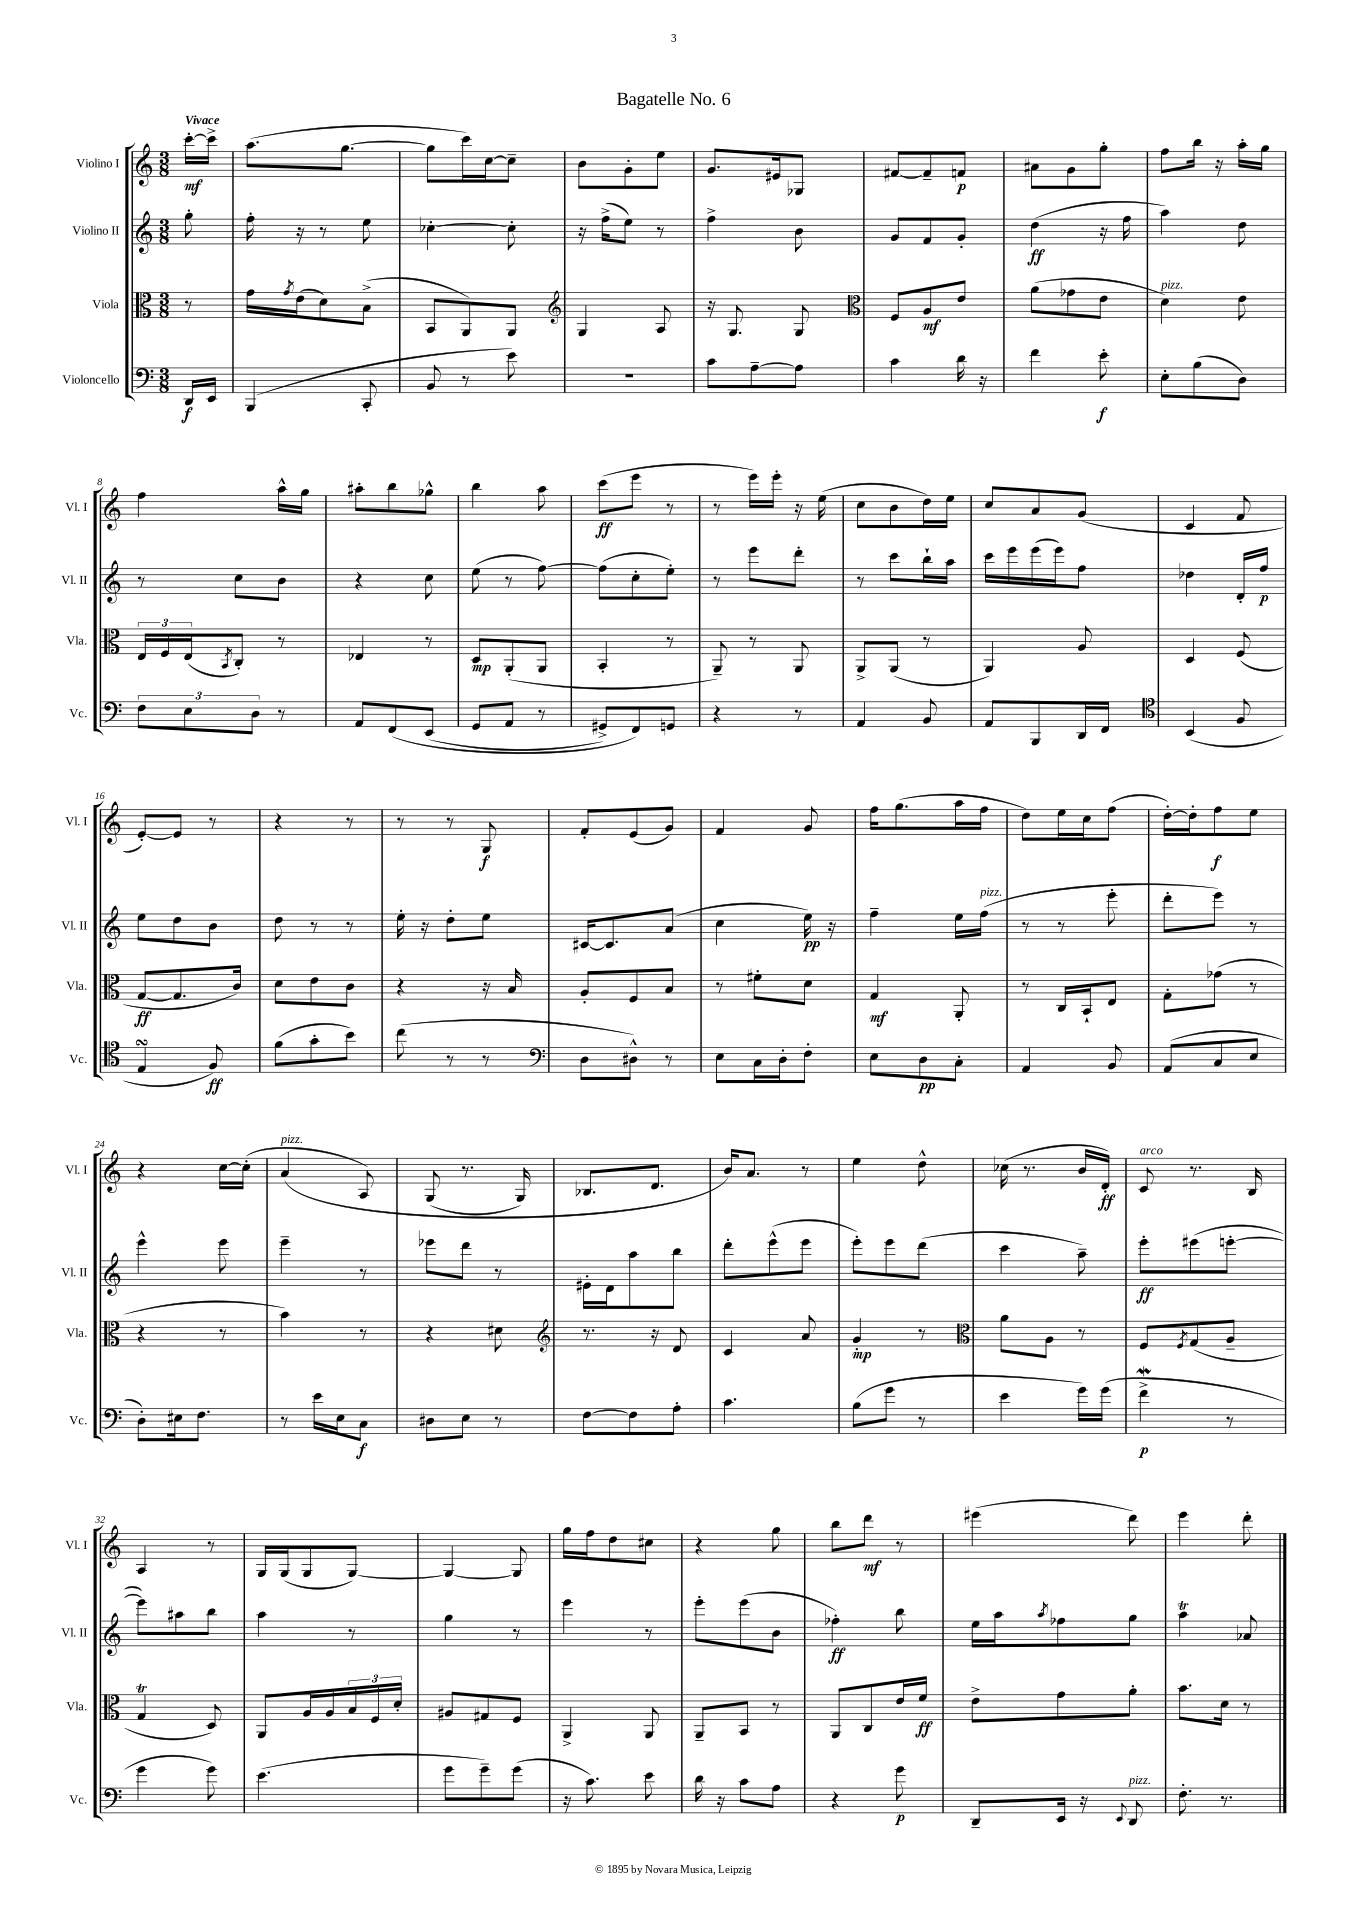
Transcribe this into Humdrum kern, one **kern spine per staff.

**kern	**dynam	**kern	**dynam	**kern	**dynam	**kern	**dynam
*part4	*part4	*part3	*part3	*part2	*part2	*part1	*part1
*staff4	*staff4	*staff3	*staff3	*staff2	*staff2	*staff1	*staff1
*I"Violoncello	*	*I"Viola	*	*I"Violino II	*	*I"Violino I	*
*I'Vc.	*	*I'Vla.	*	*I'Vl. II	*	*I'Vl. I	*
*clefF4	*	*clefC3	*	*clefG2	*	*clefG2	*
*k[]	*	*k[]	*	*k[]	*	*k[]	*
*M3/8	*	*M3/8	*	*M3/8	*	*M3/8	*
=	=	=	=	=	=	=	=
!	!	!	!	!	!	!LO:TX:a:B:t=Vivace	!
16DD/LL	f	8r	.	8gg'\	.	[16ccc'\LL	mf
16EE/JJ	.	.	.	.	.	16ccc^\JJ]	.
=1	=1	=1	=1	=1	=1	=1	=1
(4BBB/	.	16g\LL	.	16ff'\	.	(8.aa\L	.
.	.	8qg/	.	.	.	.	.
.	.	(16e\J	.	16r	.	.	.
.	.	8d\)	.	8r	.	.	.
.	.	.	.	.	.	[8.gg\J	.
8CC'/	.	(8B^\J	.	8ee\	.	.	.
=2	=2	=2	=2	=2	=2	=2	=2
8BB/	.	8BB/L	.	[4cc-X'\	.	8gg\L]	.
8r	.	8AA/)	.	.	.	16ccc\L)	.
.	.	.	.	.	.	[16cc\J	.
8e\)	.	8AA/J	.	8cc-'\]	.	8cc~\J]	.
=3	=3	=3	=3	=3	=3	=3	=3
*	*	*clefG2	*	*	*	*	*
4.r	.	4G/	.	16r	.	8b\L	.
.	.	.	.	(16ff^\KL	.	.	.
.	.	.	.	8ee\J)	.	8g'\	.
.	.	8A/	.	8r	.	8ee\J	.
=4	=4	=4	=4	=4	=4	=4	=4
8c\L	.	16r	.	4ff^\	.	8.g/L	.
.	.	8.G/	.	.	.	.	.
[8A~\	.	.	.	.	.	.	.
.	.	.	.	.	.	16e#X/k	.
8A\J]	.	8G/	.	8b\	.	8G-X/J	.
=5	=5	=5	=5	=5	=5	=5	=5
*	*	*clefC3	*	*	*	*	*
4c\	.	8F/L	.	8g/L	.	[8f#X/L	.
.	.	8A/	mf	8f/	.	8f#~/]	.
16d\	.	8e/J	.	8g'/J	.	8fn/J	p
16r	.	.	.	.	.	.	.
=6	=6	=6	=6	=6	=6	=6	=6
4f\	.	(8a\L	.	(4dd\	ff	8a#X\L	.
.	.	8g-X\	.	.	.	8g\	.
8e'\	f	8e\J	.	16r	.	8gg'\J	.
.	.	.	.	16ff\	.	.	.
=7	=7	=7	=7	=7	=7	=7	=7
!	!	!LO:TX:a:i:t=pizz.	!	!	!	!	!
8E'\L	.	4d\)	.	4aa\)	.	8ff\L	.
(8B\	.	.	.	.	.	16bb\Jk	.
.	.	.	.	.	.	16r	.
8D\J)	.	8e\	.	8dd\	.	16aa'\LL	.
.	.	.	.	.	.	16gg\JJ	.
!!LO:LB:g=z
=8	=8	=8	=8	=8	=8	=8	=8
12F\L	.	24E/LL	.	8r	.	4ff\	.
.	.	24F/	.	.	.	.	.
12E\	.	(24E/J	.	.	.	.	.
.	.	8qBB/	.	.	.	.	.
.	.	8C'/J)	.	8cc\L	.	.	.
12D\J	.	.	.	.	.	.	.
8r	.	8r	.	8b\J	.	16aa^^\LL	.
.	.	.	.	.	.	16gg\JJ	.
=9	=9	=9	=9	=9	=9	=9	=9
8AA/L	.	4E-X/	.	4r	.	8aa#X'\L	.
(8FF/	.	.	.	.	.	8bb\	.
(8EE/J	.	8r	.	8cc\	.	8gg-X^^\J	.
=10	=10	=10	=10	=10	=10	=10	=10
8GG/L	.	8D/L	mp	(8ee\	.	4bb\	.
8AA/J	.	(8AA'/	.	8r	.	.	.
8r	.	8AA/J	.	[8ff\)	.	8aa\	.
=11	=11	=11	=11	=11	=11	=11	=11
8GG#X^/L)	.	4BB'/	.	(8ff\L]	.	(8ccc\L	ff
8FF/)	.	.	.	8cc'\	.	8eee\J	.
8GGn/J	.	8r	.	8ee'\J)	.	8r	.
=12	=12	=12	=12	=12	=12	=12	=12
4r	.	8AA~/)	.	8r	.	8r	.
.	.	8r	.	8eee\L	.	16eee\LL)	.
.	.	.	.	.	.	16eee'\JJ	.
8r	.	8AA/	.	8ddd'\J	.	16r	.
.	.	.	.	.	.	(16ee\	.
=13	=13	=13	=13	=13	=13	=13	=13
4AA/	.	8AA^/L	.	8r	.	8cc\L	.
.	.	(8AA/J	.	8ccc\L	.	8b\	.
8BB/	.	8r	.	16bb`\L	.	16dd\L)	.
.	.	.	.	16aa\JJ	.	16ee\JJ	.
=14	=14	=14	=14	=14	=14	=14	=14
8AA/L	.	4AA/)	.	16ccc\LL	.	8cc/L	.
.	.	.	.	16eee\	.	.	.
8BBB/	.	.	.	(16eee\	.	8a/	.
.	.	.	.	16eee\J)	.	.	.
16DD/L	.	8A/	.	8ff\J	.	(8g/J	.
16FF/JJ	.	.	.	.	.	.	.
=15	=15	=15	=15	=15	=15	=15	=15
*clefC4	*	*	*	*	*	*	*
(4BB/	.	4D/	.	4dd-X\	.	4c/	.
8F/	.	(8F/	.	16d'/LL	.	8f/	.
.	.	.	.	16ff/JJ	p	.	.
!!LO:LB:g=z
=16	=16	=16	=16	=16	=16	=16	=16
4EsSsS/	.	[8G/L	ff	8ee\L	.	[8e'/L)	.
.	.	8.G/]	.	8dd\	.	8e/J]	.
8F/)	ff	.	.	8b\J	.	8r	.
.	.	16c/Jk)	.	.	.	.	.
=17	=17	=17	=17	=17	=17	=17	=17
(8f\L	.	8d\L	.	8dd\	.	4r	.
8g'\	.	8e\	.	8r	.	.	.
8b\J)	.	8c\J	.	8r	.	8r	.
=18	=18	=18	=18	=18	=18	=18	=18
(8cc\	.	4r	.	16ee'\	.	8r	.
.	.	.	.	16r	.	.	.
8r	.	.	.	8dd'\L	.	8r	.
8r	.	16r	.	8ee\J	.	8G/	f
.	.	16B/	.	.	.	.	.
=19	=19	=19	=19	=19	=19	=19	=19
*clefF4	*	*	*	*	*	*	*
8D\L	.	8A'/L	.	[16c#X/KL	.	8f'/L	.
.	.	.	.	8.c#/]	.	.	.
8D#X^^\J)	.	8F/	.	.	.	(8e/	.
8r	.	8B/J	.	(8a/J	.	8g/J)	.
=20	=20	=20	=20	=20	=20	=20	=20
8E\L	.	8r	.	4cc\	.	4f/	.
16C\L	.	8f#X'\L	.	.	.	.	.
16D'\J	.	.	.	.	.	.	.
8F'\J	.	8d\J	.	16ee\)	pp	8g/	.
.	.	.	.	16r	.	.	.
=21	=21	=21	=21	=21	=21	=21	=21
8E\L	.	4G/	mf	4ff~\	.	16ff\KL	.
.	.	.	.	.	.	(8.gg\	.
8D\	pp	.	.	.	.	.	.
8C'\J	.	8AA'/	.	16ee\LL	.	16aa\L	.
!	!	!	!	!LO:TX:a:i:t=pizz.	!	!	!
.	.	.	.	(16ff\JJ	.	16ff\JJ	.
=22	=22	=22	=22	=22	=22	=22	=22
4AA/	.	8r	.	8r	.	8dd\L)	.
.	.	16C/LL	.	8r	.	16ee\L	.
.	.	16BB`/J	.	.	.	16cc\J	.
8BB/	.	8E/J	.	8eee'\	.	(8ff\J	.
=23	=23	=23	=23	=23	=23	=23	=23
(8AA/L	.	8G'\L	.	8ddd'\L	.	[16dd'\LL)	.
.	.	.	.	.	.	16dd'\J]	.
8C/	.	(8g-X\J	.	8eee\J)	.	8ff\	f
8E/J	.	8r	.	8r	.	8ee\J	.
!!LO:LB:g=z
=24	=24	=24	=24	=24	=24	=24	=24
8D'\L)	.	4r	.	4eee^^\	.	4r	.
16E#X\k	.	.	.	.	.	.	.
8.F\J	.	.	.	.	.	.	.
.	.	8r	.	8eee\	.	[16cc\LL	.
.	.	.	.	.	.	(16cc'\JJ]	.
=25	=25	=25	=25	=25	=25	=25	=25
!	!	!	!	!	!	!LO:TX:a:i:t=pizz.	!
8r	.	4b\)	.	4eee~\	.	(4a/	.
16e\LL	.	.	.	.	.	.	.
16E\J	.	.	.	.	.	.	.
8C\J	f	8r	.	8r	.	8A/)	.
=26	=26	=26	=26	=26	=26	=26	=26
8D#X\L	.	4r	.	8eee-X\L	.	(8G/	.
8E\J	.	.	.	8ddd\J	.	8.r	.
8r	.	8d#X\	.	8r	.	.	.
.	.	.	.	.	.	16G/)	.
=27	=27	=27	=27	=27	=27	=27	=27
*	*	*clefG2	*	*	*	*	*
[8F\L	.	8.r	.	16e#X'\LL	.	8.B-X/L	.
.	.	.	.	16d\J	.	.	.
8F\]	.	.	.	8aa\	.	.	.
.	.	16r	.	.	.	8.d/J	.
8A'\J	.	8d/	.	8bb\J	.	.	.
=28	=28	=28	=28	=28	=28	=28	=28
4.c\	.	4c/	.	8ddd'\L	.	16b/KL)	.
.	.	.	.	.	.	8.a/J	.
.	.	.	.	(8eee^^\	.	.	.
.	.	8a/	.	8eee\J	.	8r	.
=29	=29	=29	=29	=29	=29	=29	=29
(8B\L	.	4g'/	mp	8eee'\L)	.	4ee\	.
8g\J	.	.	.	8eee\	.	.	.
8r	.	8r	.	(8ddd\J	.	8dd^^\	.
=30	=30	=30	=30	=30	=30	=30	=30
*	*	*clefC3	*	*	*	*	*
4e\	.	8a\L	.	4ccc\	.	(16cc-X\	.
.	.	.	.	.	.	8.r	.
.	.	8A\J	.	.	.	.	.
16g\LL)	.	8r	.	8aa~\)	.	16b/LL	.
(16g\JJ	.	.	.	.	.	16d'/JJ)	ff
=31	=31	=31	=31	=31	=31	=31	=31
!	!	!	!	!	!	!LO:TX:a:i:t=arco	!
4fw^\	p	8F/L	.	8eee'\L	ff	8c/	.
.	.	8qF/	.	.	.	.	.
.	.	(8G/	.	(8eee#X\	.	8.r	.
8r	.	8A~/J	.	[8eeen'\J	.	.	.
.	.	.	.	.	.	16B/	.
!!LO:LB:g=z
=32	=32	=32	=32	=32	=32	=32	=32
4g\	.	4GT/	.	8eee\L])	.	4A/	.
.	.	.	.	8aa#X\	.	.	.
8g\)	.	8D/)	.	8bb\J	.	8r	.
=33	=33	=33	=33	=33	=33	=33	=33
(4.e\	.	8AA/L	.	4aa\	.	16G/LL	.
.	.	.	.	.	.	(16G/J	.
.	.	16A/L	.	.	.	8G/	.
.	.	16A/	.	.	.	.	.
.	.	24B/	.	8r	.	[8G/J)	.
.	.	24F/	.	.	.	.	.
.	.	24d'/JJ	.	.	.	.	.
=34	=34	=34	=34	=34	=34	=34	=34
8g\L	.	8A#X/L	.	4gg\	.	4G/_	.
8g~\)	.	8G#X/	.	.	.	.	.
(8g\J	.	8F/J	.	8r	.	8G/]	.
=35	=35	=35	=35	=35	=35	=35	=35
16r	.	4AA^/	.	4eee\	.	16gg\LL	.
8.c\)	.	.	.	.	.	16ff\J	.
.	.	.	.	.	.	8dd\	.
8e\	.	8AA/	.	8r	.	8cc#X\J	.
=36	=36	=36	=36	=36	=36	=36	=36
16d\	.	8AA~/L	.	8eee'\L	.	4r	.
16r	.	.	.	.	.	.	.
8c\L	.	8BB/J	.	(8eee\	.	.	.
8A\J	.	8r	.	8b\J	.	8gg\	.
=37	=37	=37	=37	=37	=37	=37	=37
4r	.	8AA/L	.	4ff-X'\)	ff	8bb\L	.
.	.	8C/	.	.	.	8ddd\J	mf
8g\	p	16e/L	.	8bb\	.	8r	.
.	.	16f/JJ	ff	.	.	.	.
=38	=38	=38	=38	=38	=38	=38	=38
8DD~/L	.	8e^\L	.	16ee\LL	.	(4eee#X\	.
.	.	.	.	16aa\J	.	.	.
.	.	.	.	8qaa/	.	.	.
16EE/Jk	.	8g\	.	8ff-X\	.	.	.
16r	.	.	.	.	.	.	.
8qqEE/	.	.	.	.	.	.	.
!LO:TX:a:i:t=pizz.	!	!	!	!	!	!	!
8DD/	.	8a'\J	.	8gg\J	.	8ddd\)	.
=39	=39	=39	=39	=39	=39	=39	=39
8.F'\	.	8.b\L	.	4aaT\	.	4eee\	.
8.r	.	16d\Jk	.	.	.	.	.
.	.	8r	.	8a-X/	.	8ddd'\	.
==	==	==	==	==	==	==	==
*-	*-	*-	*-	*-	*-	*-	*-
